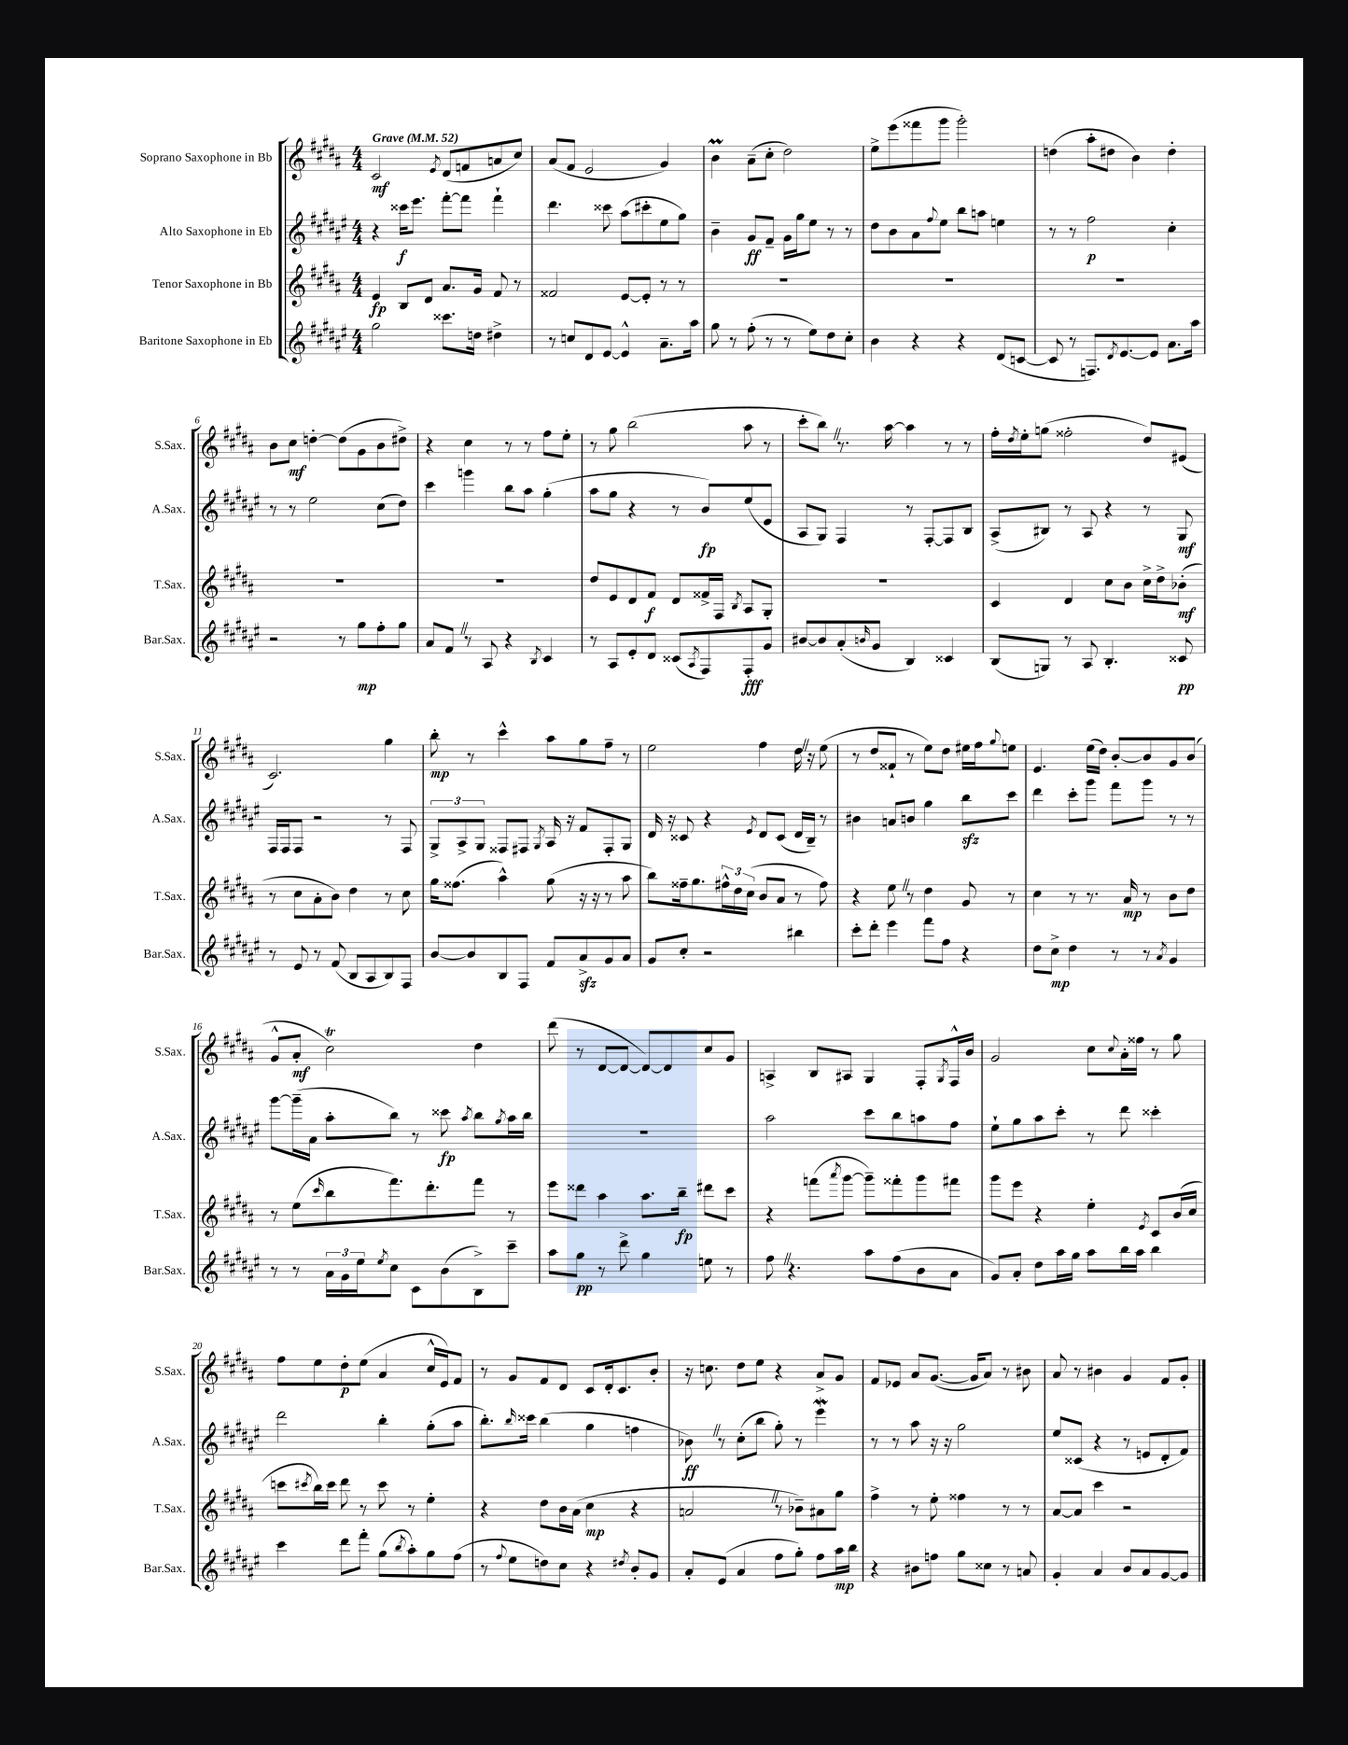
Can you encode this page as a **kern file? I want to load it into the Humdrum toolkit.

**kern	**kern	**kern	**kern
*staff4	*staff3	*staff2	*staff1
*clefG2	*clefG2	*clefG2	*clefG2
*k[f#c#g#d#a#e#]	*k[f#c#g#d#a#]	*k[f#c#g#d#a#e#]	*k[f#c#g#d#a#]
*M4/4	*M4/4	*M4/4	*M4/4
*MM52	*MM52	*MM52	*MM52
2gg#	4e	4r	2c#
.	8B	16ccc##	.
.	.	8.eee#	.
.	8d#	.	.
.	.	.	8qe
8.ccc##	8.a#	[8fff#'	(8d#
.	.	8fff#]	8f
16dd	16g#	.	.
4dd#^	8f#	4fff#`	8a
.	8r	.	8cc#)
=	=	=	=
8r	2f##	4.ddd#	(8a#
8cc	.	.	8f#
8d#	.	.	2e
[8e#	.	8ccc##	.
4e#^^]	[8e	(8aa#	.
.	8e']	8ccc#'	.
8.a#~	8r	8ee#	4g#)
.	8r	8gg#)	.
16aa#	.	.	.
=	=	=	=
8gg#	1r	4b~	4b
8r	.	.	.
(8ff#'	.	8g#	(8a#~
8r	.	8f#~	8cc#'
8r	.	16g#	2dd#)
.	.	16gg#	.
8ee#)	.	8ee#	.
8dd#	.	8r	.
8cc#'	.	8r	.
=	=	=	=
4b	1r	8dd#	8ee^
.	.	8b	(8eee
4r	.	8a#	8fff##
.	.	8qqff#	.
.	.	8ee#	8ggg#
4r	.	8bb	2ggg#')
.	.	8aa	.
(8d#	.	4ee	.
[8c	.	.	.
=	=	=	=
8c]	1r	8r	(4dd
8r	.	8r	.
8.F)	.	2ff#	8aa#'
.	.	.	8dd#
8qd#	.	.	.
[8.e#	.	.	.
.	.	.	4b)
8e#]	.	.	.
8.a#	.	4cc#'	4dd#'
16aa#	.	.	.
=	=	=	=
2r	1r	8r	8b
.	.	8r	8cc#
.	.	2ee#	[4dd'
8r	.	.	(8dd]
8gg#	.	.	8g#
8ff#'	.	(8cc#	8b
8gg#	.	8dd#)	8dd#^)
=	=	=	=
8a#	1r	4ccc#	4r
8f#	.	.	.
8r	.	4ggg	4cc#
8A#	.	.	.
4r	.	8bb	8r
.	.	8aa#	8r
8qB	.	.	.
4c#	.	(4gg#'	8ff#
.	.	.	8ee'
=	=	=	=
8r	8dd#	8aa#	8r
8A#	8e	8gg#	8gg#
8e#'	8d#	4r	(2bb
8d#	8f#	.	.
(8c##	8d#	8r	.
8qA#	.	.	.
8F#)	16f##^	8b)	.
.	16F#	.	.
.	8qB	.	.
8F#'	8A#	(8ee#	8aa#
8g#	8G#'	8e#	8r
=	=	=	=
[8b#	1r	8A#	8ccc#'
8b#]	.	8G#)	8bb)
(8a#'	.	4F#	8.r
16qqb	.	.	.
8g#	.	.	.
.	.	.	[16aa#
4B)	.	8r	4aa#]
.	.	[8F#'	.
4c##	.	8F#]	8r
.	.	8B	8r
=	=	=	=
(8B	4c#	(8A#^	16ff#'
.	.	.	8qdd#
.	.	.	16ee'
8G)	.	8B#)	(8gg
8r	4d#	8r	2ff##'
8A#	.	8A#	.
4.B'	8cc#	4r	.
.	8b	.	.
.	16cc#^	8r	8dd#)
.	16dd#^	.	.
8c##	(8b-'	8G#	(8e#
=	=	=	=
8r	8r	16F#	2.c#)
.	.	16F#	.
8e#	8cc#	8F#	.
8r	8a#'	2r	.
(8f#	8b)	.	.
8B	4dd#	.	.
8A#	.	.	.
8B)	8r	8r	4gg#
8F#	8cc#	8F#	.
=	=	=	=
[8b	16gg#	12G#^	8bb'
.	(8.ff##	.	.
.	.	12A#^	.
8b]	.	.	8r
.	.	12G#	.
8B	4aa#^^)	8F##	4ccc#^^
8F#	.	8F#	.
.	.	8qG#	.
8f#	(8gg#	16A#	8aa#
.	.	16r	.
8a#^	16r	8f#	8gg#
.	16r	.	.
8g#	8r	8F#'	8ff#~
8a#	8aa#	8G#	8r
=	=	=	=
8g#	8bb)	16d#	2ee
.	.	16r	.
8cc#'	16ff##~	8c##	.
.	8.gg#	.	.
2r	.	4r	.
.	24ff#^^	.	.
.	24dd#	.	.
.	(24cc#	.	.
.	.	8qe#	.
.	8b	8d#	4ff#
.	8a#	(8c##	.
4bb#	8r	16d#	16dd#
.	.	16B~)	16r
.	8ff#)	8r	(8ee
=	=	=	=
8ccc#'	4r	4b#	8r
8ddd#'	.	.	8dd#
4eee#	8ee	8a	8f##`
.	8r	8b	8r
8fff#	4dd#	4gg#	8ee)
8ff#	.	.	8dd#
4r	8g#	8bb	16ee#
.	.	.	16ff#
.	.	.	8qqgg#
.	8r	8ccc#	8ee
=	=	=	=
8dd#	4cc#	4ddd#	4.e
8cc#^	.	.	.
4dd#	8r	8ccc#'	.
.	8.r	8ggg#	(16ee
.	.	.	16dd#)
8r	.	8fff#	[8b'
.	16a#	.	.
8r	8r	8ggg#	8b]
8qa#	.	.	.
4g#	8b	8r	8g#
.	8dd#	8r	(8b
=	=	=	=
8r	8r	[8ggg#	8g#^^
8r	(8ee	(16ggg#~]	8a#'
.	.	16a#	.
.	16qqccc#	.	.
24a#	8bb	8aa#'	2cc#)
24g#	.	.	.
24ee#	.	.	.
8qee#	.	.	.
8cc#	8.fff#)	8bb)	.
8c#	.	8r	.
.	8.ddd#'	.	.
(8b	.	8ccc##	.
.	.	8qaa#	.
8B^)	8fff#	8bb	4dd#
.	.	8qgg#	.
8ccc#~	8r	16aa#	.
.	.	16bb	.
=	=	=	=
8aa#	8eee	1r	(8ddd#
8gg#	8ddd##	.	8r
8r	4aa#	.	[8d#
8ddd#^	.	.	8d#_
4gg#	8.aa#	.	8d#_)
.	.	.	8d#]
.	16bb~	.	.
8ee	8ddd#	.	8cc#
8r	8ccc#	.	8g#
=	=	=	=
8ff#	4r	2aa#	4A^
4.r	.	.	.
.	(8fff	.	8B
.	8qaaa#	.	.
.	[8ggg#	.	8A#
8aa#	8ggg#~])	8ccc#	4G#
(8ff#	8fff##'	8bb	.
8b	8ggg#	8aa	8F#'
.	.	.	8qG#
8a#	8fff#	8ff#	16F#^^
.	.	.	16b
=	=	=	=
8g#)	8ggg#	8ee#`	2g#
8a#'	8eee	8gg#	.
8dd#	4r	8aa#	.
16aa#	.	8ccc#'	.
16gg#	.	.	.
8aa#	4ee'	8r	8cc#
.	.	.	8qqcc#
16bb	.	8ddd#	16a#'
16aa#	.	.	16ff##
.	8qe	.	.
4bb	8c#	4ccc##'	8r
.	(16b	.	8gg#
.	16cc#	.	.
=	=	=	=
4ccc#	8ccc	2ddd#	8ff#
.	8qccc#	.	.
.	16bb)	.	8ee
.	16ccc#	.	.
8ddd#	8ddd#	.	8dd#'
8fff#'	8r	.	(8ee
(8gg#	8ccc#	4bb'	4a#
8qbb	.	.	.
8aa#')	8r	.	.
8gg#	4ee'	(8gg#'	16cc#^^
.	.	.	16e)
(8ff#	.	8aa#	8f#
=	=	=	=
8r	4r	8.bb')	8r
8qqff#	.	.	.
8ee#	.	.	8g#
.	.	16qqbb	.
.	.	16ccc##	.
8dd)	8dd#	(4bb	8f#
8cc#	16b	.	8d#
.	(16a#	.	.
4r	4cc#	4gg#	8c#
.	.	.	16d#'
.	.	.	8.c#
8qdd#	.	.	.
8b'	4r	4ff	.
8g#	.	.	8b'
=	=	=	=
8a#'	2a	8b-)	16r
.	.	.	8.cc
(8e#	.	8r	.
4a#	.	(8cc#'	8dd#
.	.	8bb	8ee
8ff#	8r	8gg#')	4r
8gg#')	8b-~)	8r	.
8ff#	8a#	4eee#	8a#^
16aa#	8gg#	.	8g#
16bb	.	.	.
=	=	=	=
4r	4ff#^	8r	8f#
.	.	8r	8e-
8b#	8r	8aa#	8a#
8ff	8ee'	16r	([8.g#
.	.	16r	.
8gg#	4ff##	2gg#	.
.	.	.	16g#]
8cc##	.	.	8a#)
8r	8r	.	8r
8a	8r	.	8b#
=	=	=	=
4g#'	[8a#	8ee#	8a#
.	8a#]	(8c##	8r
4a#	4ccc#	4r	4b#
8b	2r	8r	4g#
8a#	.	8e	.
[8g#	.	8d#'	8f#
8g#]	.	8f#)	8g#'
==	==	==	==
*-	*-	*-	*-
